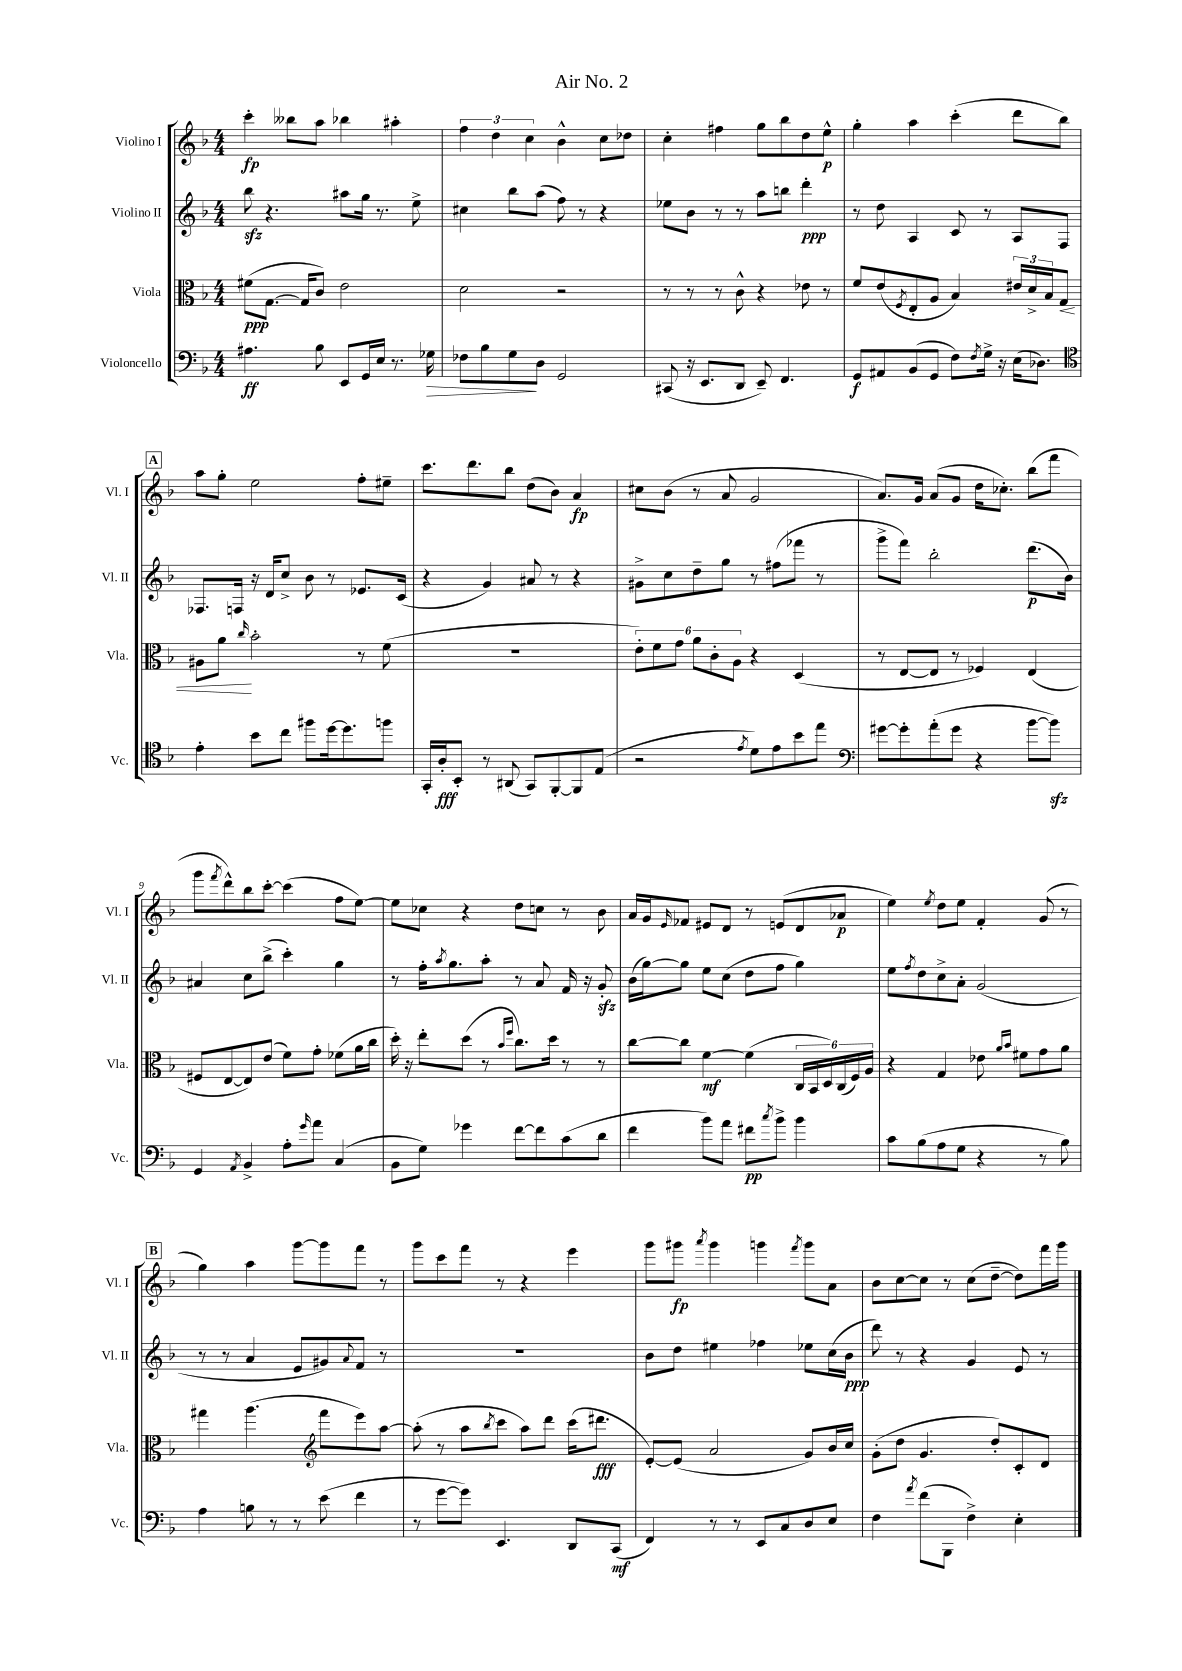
\header { title = "Air No. 2" }
<<
\new StaffGroup <<
\new Staff = "s0" \with { instrumentName = "Violino I" shortInstrumentName = "Vl. I" } {
    \clef treble \key f \major \numericTimeSignature \time 4/4
    c'''4-.\fp beses''8 a''8 bes''4 ais''4-. |
    \tuplet 3/2 { f''4 d''4 c''4 } bes'4-^ c''8 des''8 |
    c''4-. fis''4 g''8 bes''8 d''8 e''8-^\p |
    g''4-. a''4 c'''4-.( d'''8 bes''8) |
    \mark \markup { \box "A" } a''8 g''8-. e''2 f''8-. eis''8-- |
    c'''8. d'''8. bes''8 d''8( bes'8) a'4\fp |
    cis''8 bes'8( r8 a'8 g'2 |
    a'8.) g'16 a'8( g'8 d''16 ces''8.-.) bes''8( f'''8 |
    g'''8 \acciaccatura { f'''8 } d'''8-^) bes''8 c'''8~-. c'''4( f''8 e''8~) |
    e''8 ces''8 r4 d''8 c''8 r8 bes'8 |
    a'16 g'16 \grace { e'16 } fes'8 eis'8 d'8 r8 e'8( d'8 aes'8\p |
    e''4) \acciaccatura { e''8 } d''8 e''8 f'4-. g'8( r8 |
    \mark \markup { \box "B" } g''4) a''4 g'''8~ g'''8 f'''8 r8 |
    g'''8 c'''8 f'''8 r8 r4 e'''4 |
    g'''8 gis'''8\fp \acciaccatura { a'''8 } gis'''4 g'''4 \acciaccatura { f'''8 } g'''8 a'8 |
    bes'8 c''8~ c''8 r8 c''8( d''8~-- d''8) f'''16 g'''16 \bar "|." |
}
\new Staff = "s1" \with { instrumentName = "Violino II" shortInstrumentName = "Vl. II" } {
    \clef treble \key f \major \numericTimeSignature \time 4/4
    bes''8\sfz r4. ais''8 g''16 r8. e''8-> |
    cis''4 bes''8 a''8( f''8) r8 r4 |
    ees''8 bes'8 r8 r8 a''8 b''8 d'''4-.\ppp |
    r8 d''8 a4 c'8 r8 a8 f8 |
    \mark \markup { \box "A" } fes8. f16 r16 d'16 c''8-> bes'8 r8 ees'8. c'16( |
    r4 g'4) ais'8 r8 r4 |
    gis'8-> c''8 d''8-- g''8 r8 fis''8( fes'''8 r8 |
    g'''8-> f'''8) bes''2-. d'''8.\p( bes'16) |
    ais'4 c''8 bes''8->( c'''4-.) g''4 |
    r8 f''16-. \acciaccatura { a''8 } g''8. a''8-. r8 a'8 f'16 r16 g'8-.\sfz |
    bes'16( g''16~) g''8 e''8 c''8( d''8 f''8 g''4) |
    e''8 \acciaccatura { f''8 } d''8 c''8-> a'8-. g'2( |
    \mark \markup { \box "B" } r8 r8 a'4 e'8 gis'8) \appoggiatura { a'8 } f'8 r8 |
    R1 |
    bes'8 d''8 eis''4 fes''4 ees''8 c''16( bes'16\ppp |
    d'''8) r8 r4 g'4 e'8 r8 \bar "|." |
}
\new Staff = "s2" \with { instrumentName = "Viola" shortInstrumentName = "Vla." } {
    \clef alto \key f \major \numericTimeSignature \time 4/4
    fis'8\ppp( g8.~ g16 c'8) e'2 |
    d'2 r2 |
    r8 r8 r8 c'8-^ r4 ees'8 r8 |
    f'8 e'8( \acciaccatura { f8 } e8-. a8 bes4) \tuplet 3/2 { eis'16 d'16-> bes16 } g8\< |
    \mark \markup { \box "A" } ais8 a'8\! \grace { c''16 } bes'2-. r8 f'8( |
    R1 |
    \tuplet 6/4 { e'8-.) f'8 g'8 a'8 c'8-. a8 } r4 d4( |
    r8 e8~ e8 r8 fes4) e4( |
    fis8 e8~ e8) e'8( f'8) g'8-. fes'8( a'16 c''16 |
    d''16-.) r16 e''8-. d''8( r8 \grace { bes'16 f''16 } c''8.) d''16 r8 r8 |
    c''8~ c''8 f'4~\mf f'4( \tuplet 6/4 { c16 bes,16 d16) c16( f16) a16 } |
    r4 g4 ees'8 \grace { a'16 bes'16 } fis'8 g'8 a'8 |
    \mark \markup { \box "B" } gis''4 a''4.( \clef treble f'''8 e'''8) a''8~ |
    a''8-.( r8 a''8 \acciaccatura { bes''8 } c'''8 a''8) d'''8 c'''16( dis'''8.\fff |
    e'8~-.) e'8( a'2 g'8) bes'16 c''16 |
    g'8-.( d''8 g'4. d''8-.) c'8-. d'8 \bar "|." |
}
\new Staff = "s3" \with { instrumentName = "Violoncello" shortInstrumentName = "Vc." } {
    \clef bass \key f \major \numericTimeSignature \time 4/4
    ais4.\ff bes8 e,8 g,16 e16 r8. ges16\> |
    fes8 bes8 g8\! d8 g,2 |
    cis,8( r16 e,8. d,8 e,8--) f,4. |
    g,8\f ais,8 bes,8( g,8 f8) \acciaccatura { f8 } g16-> r16 e16( des8.) |
    \mark \markup { \box "A" } \clef tenor e'4-. bes'8 c''8 fis''8 d''16~ d''8. f''8 |
    g,16-. a16-.\fff bes,8-. r8 ais,8( g,8) f,8~-. f,8 e8( |
    r2 \acciaccatura { e'8 } d'8) e'8 bes'8 e''8 |
    \clef bass gis'8~ gis'8-. a'8-.( gis'8 r4 bes'8~ bes'8\sfz) |
    g,4 \acciaccatura { a,8 } bes,4-> a8-. \grace { g'16 } a'8 c4( |
    bes,8 g8) ges'4 f'8~ f'8 c'8( d'8 |
    f'4 bes'8) a'8 fis'8\pp \acciaccatura { c''8 } bes'8-> bes'4 |
    c'8 bes8( a8 g8 r4 r8 bes8) |
    \mark \markup { \box "B" } a4 b8 r8 r8 e'8( f'4 |
    r8 g'8~ g'8) e,4. d,8 c,8\mf( |
    f,4) r8 r8 e,8 c8 d8 e8 |
    f4 \acciaccatura { a'8 } f'8( bes,,8 f4->) e4-. \bar "|." |
}
>>
>>
